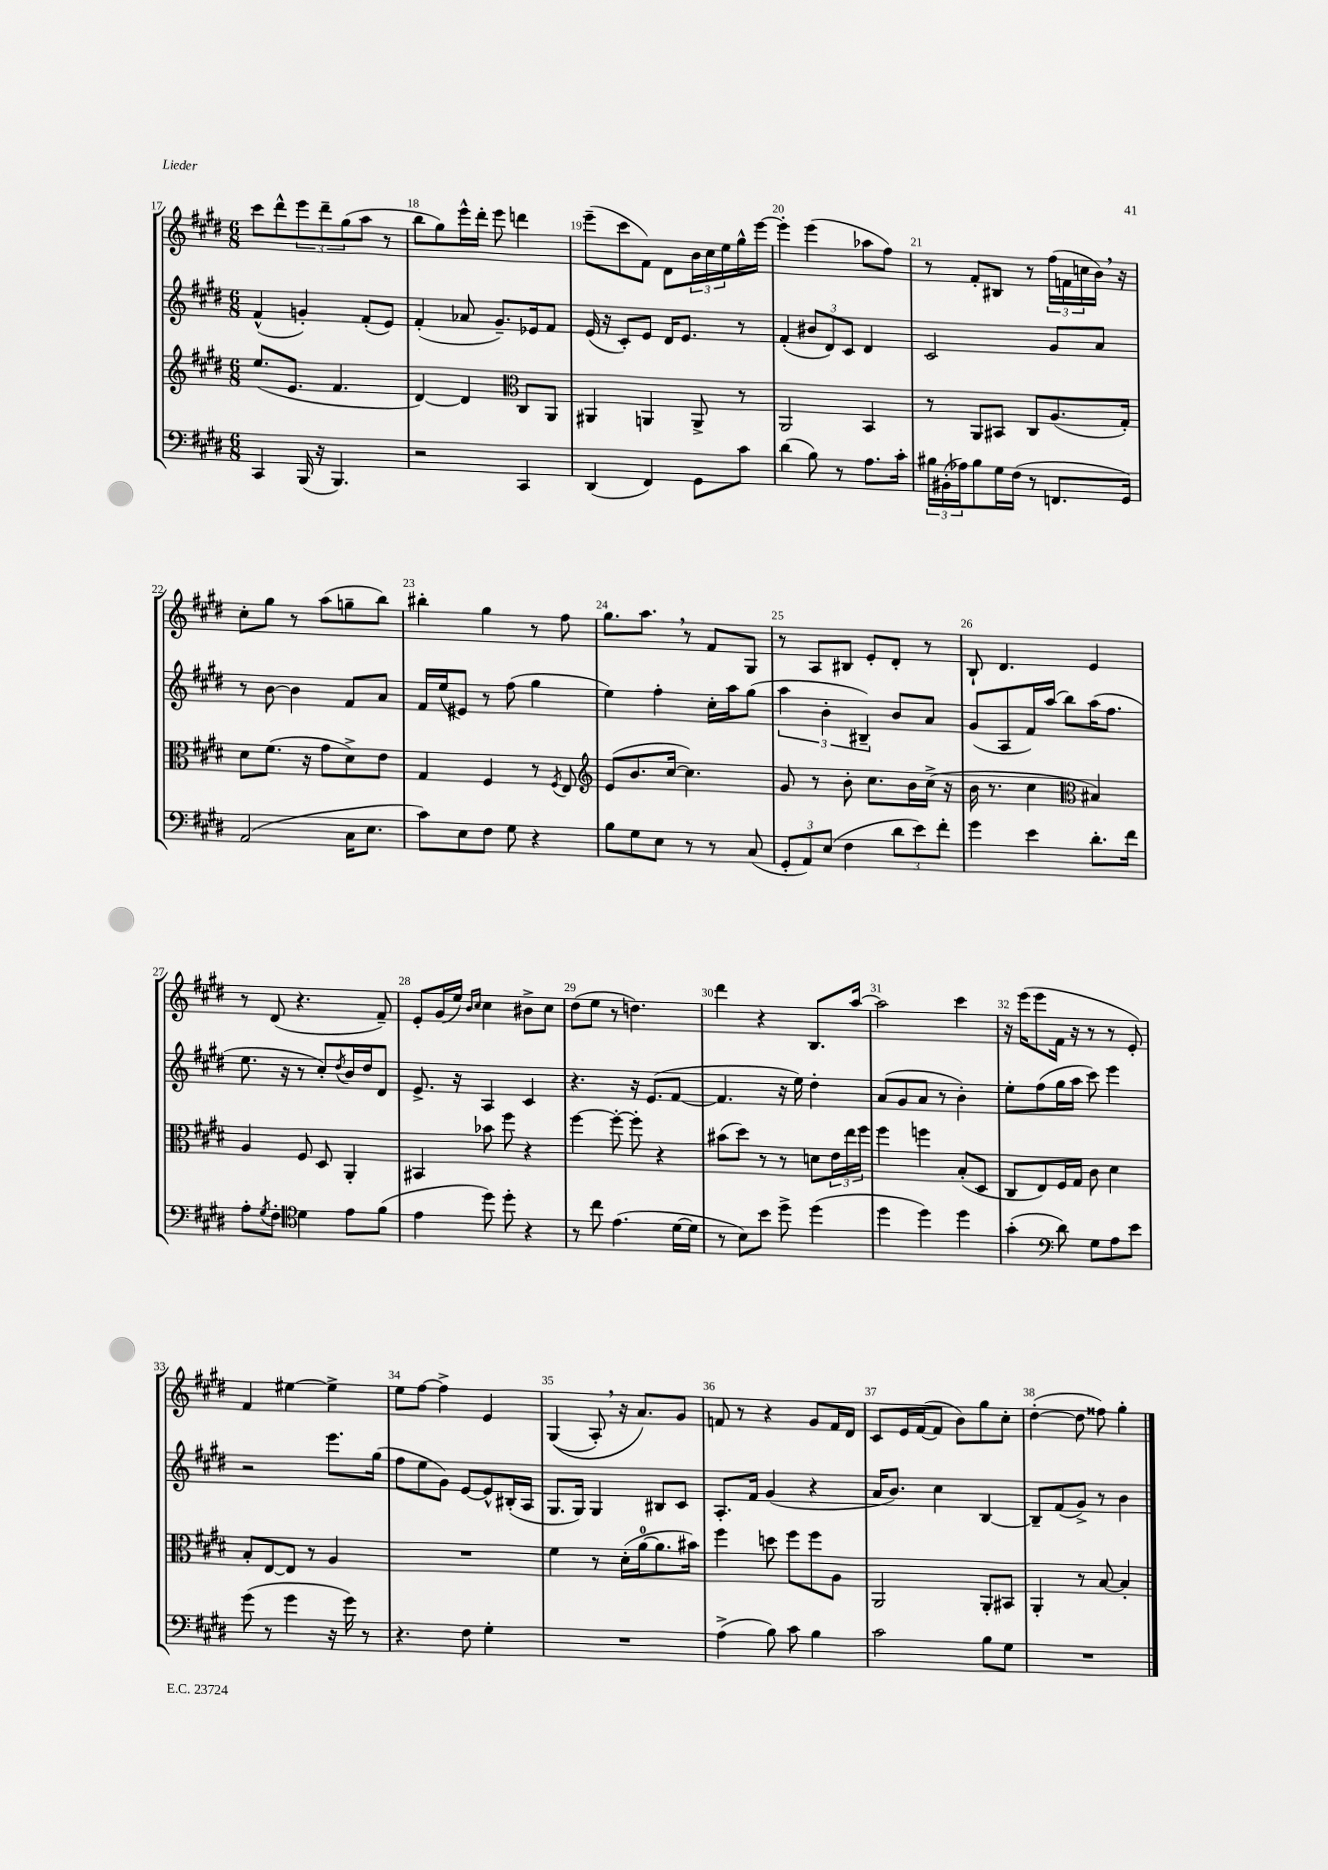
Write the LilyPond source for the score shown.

<<
\new StaffGroup <<
\new Staff = "s0" {
    \clef treble \key e \major \numericTimeSignature \time 6/8
    cis'''8 dis'''8-^ \tuplet 3/2 { e'''8 dis'''8-- gis''8( } a''8 r8 |
    b''8 gis''8) e'''16-^ dis'''16-. e'''8 d'''4 |
    e'''8--( cis'''8 fis'8) dis'8 \tuplet 3/2 { b'16 cis''16 e''16 } gis''16-^ e'''16~ |
    e'''4-. e'''4( aes''8 fis''8) |
    r8 fis'8-. bis8 r8 \tuplet 3/2 { fis''16( f'16 c''16 } b'16) \breathe r16 |
    cis''8-. gis''8 r8 a''8( g''8-- b''8) |
    bis''4-. gis''4 r8 fis''8 |
    gis''8. a''8. \breathe r8 fis'8 gis8 |
    r8 a8 bis8 e'8-. dis'8-. r8 |
    b8-! dis'4. e'4 |
    r8 dis'8( r4. fis'8--) |
    e'8-. gis'16( e''16) \grace { b'16 cis''16 } cis''4 bis'8-> cis''8 |
    dis''8( e''8 r8 d''4.) |
    dis'''4 r4 b8. a''16~ |
    a''2 cis'''4 |
    r16 e'''16( e'''8 fis'16 r16 r8 r8 e'8-.) |
    fis'4 eis''4~ eis''4-> |
    e''8 fis''8~ fis''4-> e'4 |
    gis4(\( a8-.) \breathe r16 a'8.\) gis'8 |
    f'8 r8 r4 gis'8 f'16 dis'16 |
    cis'8 e'16 fis'16~( fis'8 b'8) gis''8 cis''8-. |
    dis''4~-.( dis''8 fisis''8) gis''4-. \bar "|." |
}
\new Staff = "s1" {
    \clef treble \key e \major \numericTimeSignature \time 6/8
    fis'4-^( g'4-.) fis'8-.( e'8) |
    fis'4-.( aes'8 gis'8.--) ees'16 fis'8 |
    e'16( r16 cis'8-.) e'8 dis'16 e'8. r8 |
    fis'4-.( \tuplet 3/2 { bis'8 dis'8) cis'8 } dis'4 |
    cis'2 gis'8 a'8 |
    r8 b'8~ b'4 fis'8 a'8 |
    fis'16 e''16( eis'8) r8 fis''8( gis''4 |
    e''4) fis''4-. cis''16-. a''16 gis''8( |
    \tuplet 3/2 { a''4 b'4-. bis4--) } b'8 a'8 |
    gis'8( a8 fis'16) a''16( b''8) a''16( fis''8. |
    e''8. r16 r8 cis''8-.) \acciaccatura { dis''8 } b'16 dis''16 dis'8 |
    e'8.-> r16 a4 cis'4 |
    r4. r16 e'8.( fis'8~ |
    fis'4. r16 e''16) dis''4-. |
    a'8( gis'8 a'8 r8 b'4-.) |
    e''8-. fis''8( gis''16 a''16 cis'''8) e'''4 |
    r2 e'''8. gis''16( |
    fis''8 e''8 gis'8) e'8~ e'8-^ bis16-.( a16 |
    gis8. gis16) gis4 bis8 cis'8 |
    a8.-. fis'16 gis'4( r4 |
    a'16 b'8.) cis''4 b4~ |
    b8-- fis'8( gis'8->) r8 b'4 \bar "|." |
}
\new Staff = "s2" {
    \clef treble \key e \major \numericTimeSignature \time 6/8
    e''8.( e'8. fis'4. |
    dis'4~) dis'4 \clef alto cis8 a,8 |
    ais,4 a,4 a,8-> r8 |
    a,2 b,4 |
    r8 a,8 bis,8 cis8 a8.( gis16-.) |
    dis'8 fis'8.( r16 gis'8 dis'8->) e'8 |
    gis4 fis4 r8 \acciaccatura { fis8 } e8 |
    \clef treble e'8( b'8. cis''16~ cis''4.) |
    gis'8 r8 b'8-. cis''8. b'16 cis''16->( r16 |
    b'16 r8. cis''4 \clef alto bis4) |
    a4 fis8 dis8 a,4-. |
    bis,4 bes'8 fis''8 r4 |
    fis''4~ fis''8~-. fis''8-. r4 |
    bis'8( dis''8) r8 r8 d'8 \tuplet 3/2 { e'16 e''16 fis''16 } |
    fis''4 f''4 b8-.( dis8 |
    cis8 e8) fis16 gis16 cis'8 dis'4 |
    b8-. e8~ e8 r8 a4 |
    R2. |
    fis'4 r8 dis'16-.( a'16-0~ a'8. bis'16) |
    fis''4 d''8 fis''8 fis''8 a8 |
    a,2 a,8-. bis,8 |
    a,4-. r8 b8~ b4-. \bar "|." |
}
\new Staff = "s3" {
    \clef bass \key e \major \numericTimeSignature \time 6/8
    cis,4 b,,16( r16 b,,4.) |
    r2 cis,4 |
    dis,4( fis,4) gis,8 cis'8 |
    dis'4( b8) r8 a8. cis'16-. |
    \tuplet 3/2 { bis16 bis,16-.( aes16) } bis8 gis16 fis16( r8 f,8. gis,16) |
    a,2( cis16 e8. |
    cis'8) e8 fis8 gis8 r4 |
    b8 gis8 e8 r8 r8 cis8( |
    \tuplet 3/2 { gis,8-. a,8) e8( } fis4 \tuplet 3/2 { dis'8 e'8) fis'8-. } |
    gis'4 e'4 dis'8.-. fis'16 |
    a8-. \acciaccatura { gis8 } fis8-. \clef tenor dis'4 e'8 fis'8( |
    e'4 dis''8) dis''8-. r4 |
    r8 cis''8 e'4.( dis'16~ dis'16 |
    r8 b8) b'8 dis''8-> dis''4( |
    dis''4 dis''4) dis''4 |
    gis'4-.( \clef bass dis'8) gis8 a8 e'8 |
    gis'8( r8 gis'4 r16 gis'16) r8 |
    r4. fis8 gis4-. |
    R2. |
    a4->( b8) cis'8 b4 |
    cis'2 b8 gis8 |
    R2. \bar "|." |
}
>>
>>
\layout { \context { \Score currentBarNumber = #17 \override BarNumber.break-visibility = ##(#f #t #t) barNumberVisibility = #all-bar-numbers-visible } }
